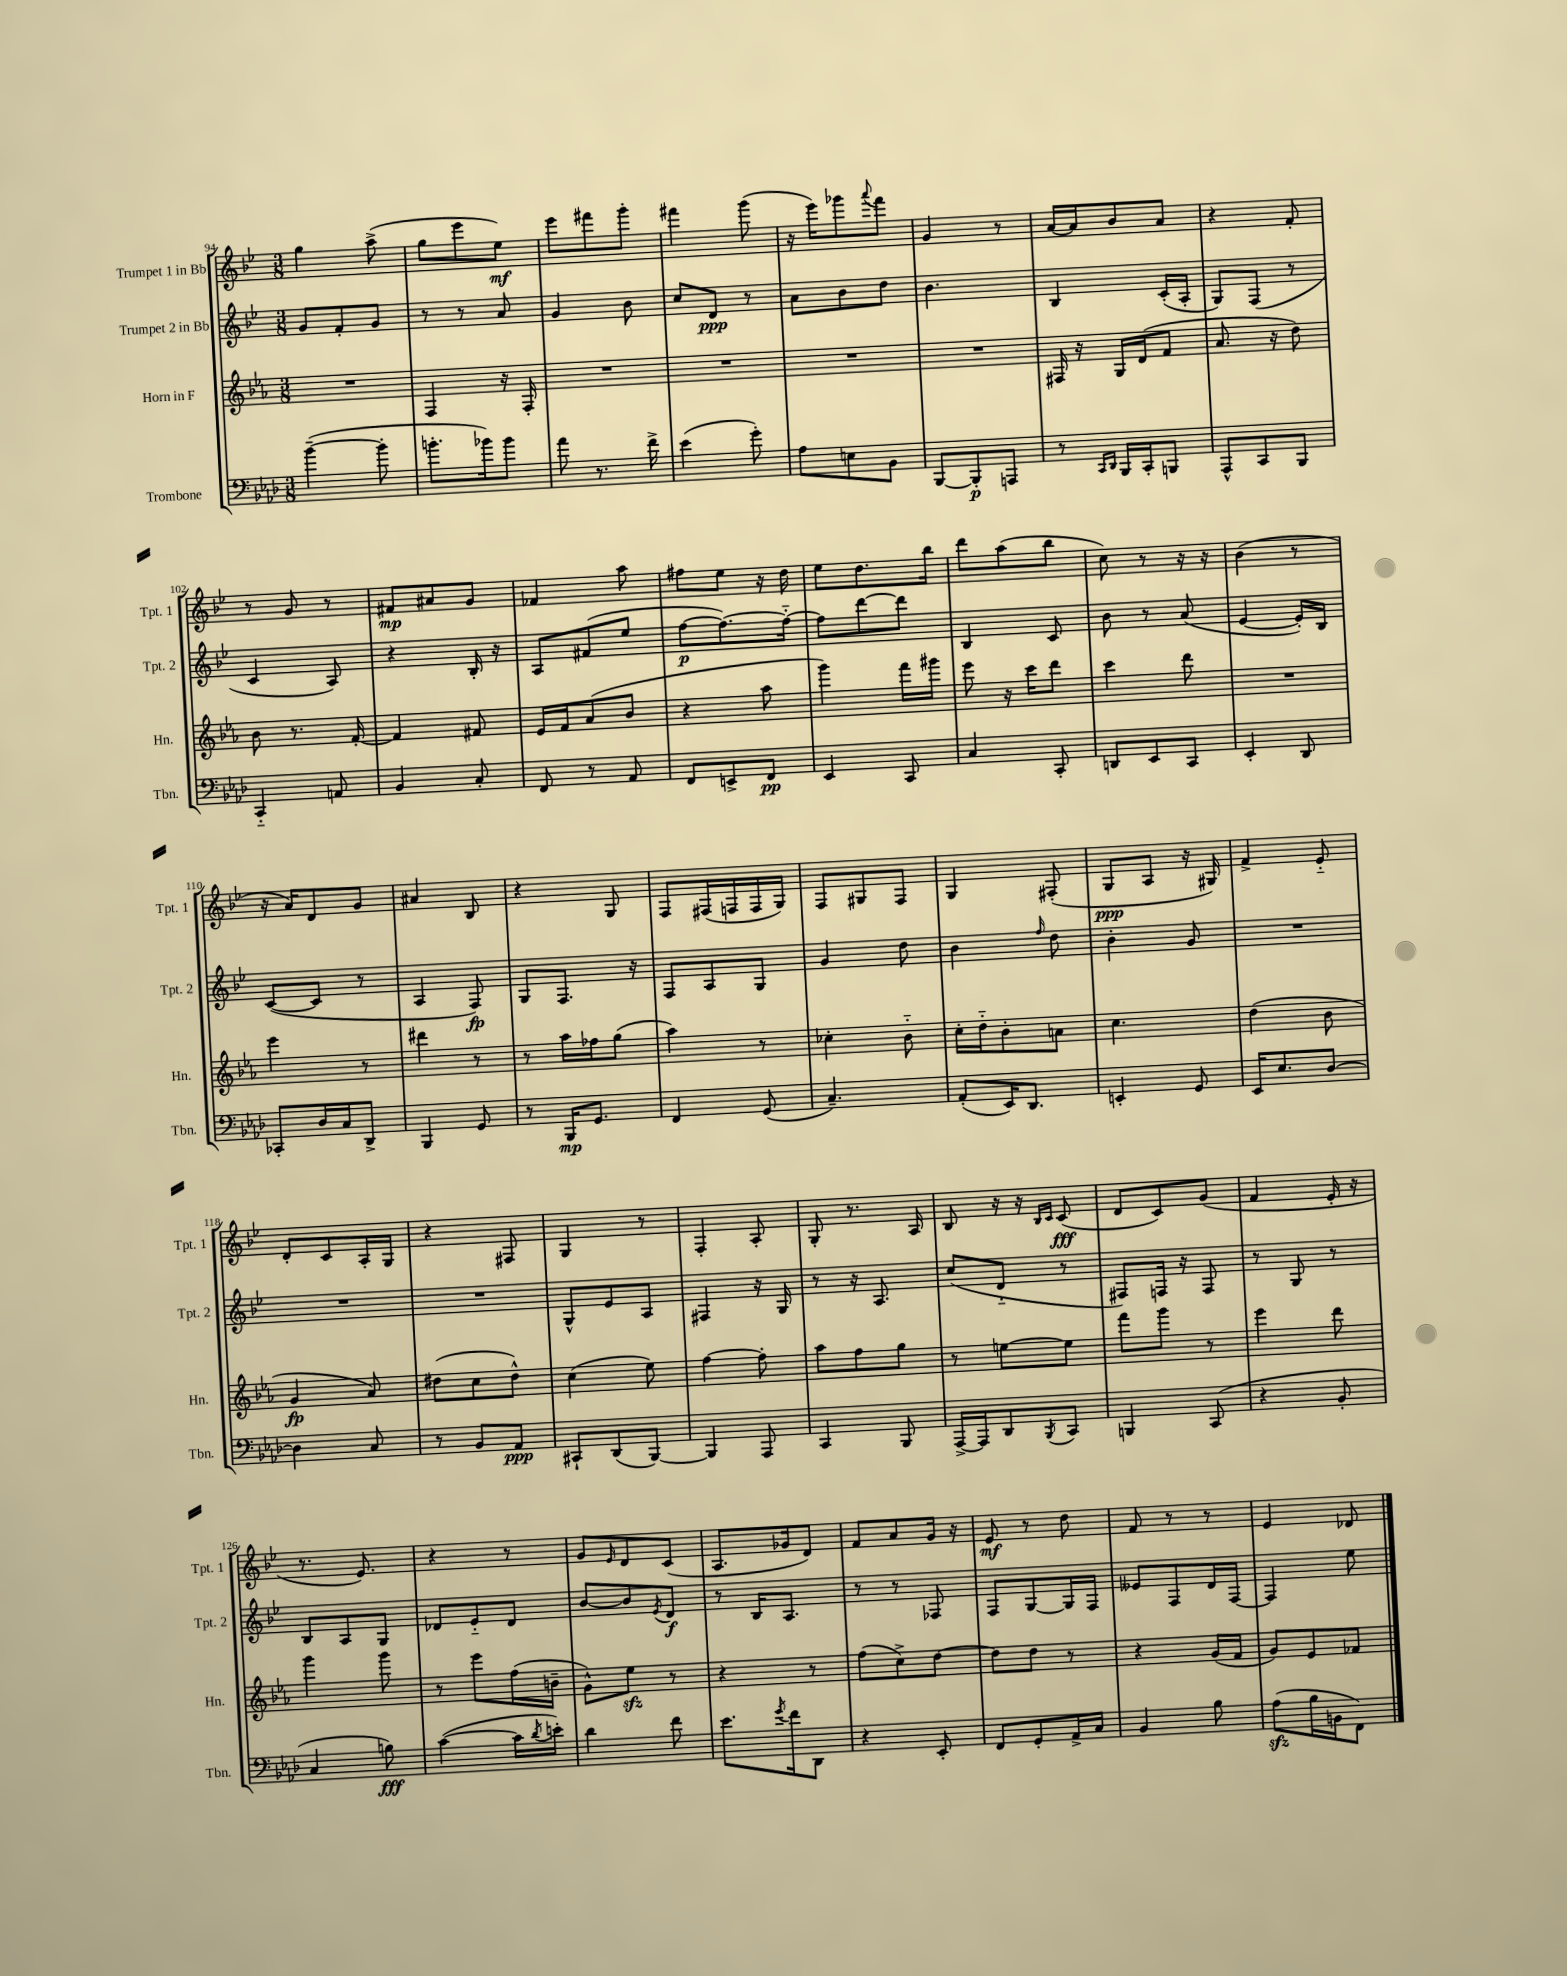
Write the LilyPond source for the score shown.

<<
\new StaffGroup <<
\new Staff = "s0" \with { instrumentName = "Trumpet 1 in Bb" shortInstrumentName = "Tpt. 1" } {
    \clef treble \key bes \major \numericTimeSignature \time 3/8
    g''4 a''8->( |
    g''8 ees'''8 ees''8\mf) |
    ees'''8 fis'''8 g'''8-. |
    fis'''4 g'''8( |
    r16 ees'''16) ges'''8 \appoggiatura { a'''8 } f'''8 |
    g'4 r8 |
    a'16~ a'16 bes'8 a'8 |
    r4 f'8-. |
    r8 g'8 r8 |
    fis'8\mp ais'8 g'8 |
    fes'4 a''8 |
    fis''8 ees''8 r16 d''16 |
    ees''8 d''8. bes''16 |
    d'''8 a''8( bes''8 |
    c''8) r8 r16 r16 |
    bes'4( r8 |
    r16 a'16) d'8 g'8 |
    ais'4 bes8 |
    r4 g8 |
    f8 fis16( f16 f16 g16) |
    f8 gis8 f8 |
    g4 fis8-.( |
    g8\ppp a8 r16 gis16) |
    f'4-> ees'8-_ |
    d'8-. c'8 a16-. g16 |
    r4 fis8 |
    g4 r8 |
    f4-. a8-. |
    g8-. r8. a16 |
    bes8 r16 r16 \grace { bes16 c'16 } c'8\fff( |
    d'8 c'8) g'8( |
    f'4 ees'16-. r16 |
    r8. ees'8.) |
    r4 r8 |
    g'8 \grace { ees'16 } d'8 c'8( |
    a8. ges'16 d'8) |
    f'8 a'8 g'16 r16 |
    ees'8\mf r8 d''8 |
    f'8 r8 r8 |
    ees'4 des'8 \bar "|." |
}
\new Staff = "s1" \with { instrumentName = "Trumpet 2 in Bb" shortInstrumentName = "Tpt. 2" } {
    \clef treble \key bes \major \numericTimeSignature \time 3/8
    g'8 f'8-. g'8 |
    r8 r8 a'8 |
    g'4 bes'8 |
    c''8 d'8\ppp r8 |
    a'8 bes'8 d''8 |
    bes'4. |
    bes4 c'16-.( a16-. |
    g8) f8( r8 |
    c'4 a8) |
    r4 bes16-. r16 |
    a8 fis'8( ees''8 |
    f''8~\p f''8.~) f''16~-_ |
    f''8 d'''8~ d'''8 |
    bes4 c'8 |
    bes'8 r8 a'8( |
    ees'4~ ees'16-.) bes16 |
    c'8~( c'8 r8 |
    a4 f8\fp) |
    g8 f8. r16 |
    f8 a8 g8 |
    g'4 d''8 |
    bes'4 \grace { f''16 } d''8 |
    bes'4-. g'8 |
    R4. |
    R4. |
    R4. |
    g8-^ ees'8 a8 |
    fis4 r16 g16 |
    r8 r16 a8. |
    c''8( d'8-_ r8 |
    fis8) f16 r16 f8 |
    r8 g8 r8 |
    bes8 a8 g8 |
    des'8 ees'8-_ des'8 |
    bes'8~ bes'8 \acciaccatura { ees'8 } d'8\f |
    r8 bes16 a8. |
    r8 r8 fes8 |
    f8 g8~ g16 f16 |
    eeses'8 f8 d'16 f16~ |
    f4 ees''8 \bar "|." |
}
\new Staff = "s2" \with { instrumentName = "Horn in F" shortInstrumentName = "Hn." } {
    \clef treble \key ees \major \numericTimeSignature \time 3/8
    R4. |
    f4 r16 f16-. |
    R4. |
    R4. |
    R4. |
    R4. |
    fis16 r16 g16 d'16( f'8 |
    aes'8. r16 d''8) |
    bes'8 r8. f'16~-. |
    f'4 fis'8 |
    ees'16 f'16 aes'8( bes'8 |
    r4 aes''8 |
    g'''4) f'''16 gis'''16 |
    ees'''8 r16 c'''16 d'''8 |
    c'''4 d'''8 |
    R4. |
    ees'''4 r8 |
    dis'''4 r8 |
    r8 aes''16 fes''16 g''8( |
    aes''4) r8 |
    ces''4-. bes'8-_ |
    c''16-. d''16-_ bes'8-. a'8 |
    c''4. |
    d''4( bes'8 |
    g'4\fp aes'8) |
    dis''8( c''8 dis''8-^) |
    c''4( ees''8) |
    f''4~ f''8-. |
    aes''8 f''8 g''8 |
    r8 e''8~ e''8 |
    f'''8 g'''8 r8 |
    ees'''4 d'''8 |
    g'''4 g'''8 |
    r8 ees'''8 f''16( b'16-- |
    g'8-^) ees''8\sfz r8 |
    r4 r8 |
    f''8( c''8->) d''8~ |
    d''8 d''8 r8 |
    r4 g'16( f'16 |
    g'8) ees'8 fes'8 \bar "|." |
}
\new Staff = "s3" \with { instrumentName = "Trombone" shortInstrumentName = "Tbn." } {
    \clef bass \key aes \major \numericTimeSignature \time 3/8
    bes'4~--( bes'8-. |
    b'8.-. bes'16) bes'8 |
    aes'8 r8. f'16-> |
    ees'4( g'8-.) |
    aes8 e8 bes,8 |
    bes,,8~ bes,,8-.\p a,,8 |
    r8 \grace { c,16 des,16 } bes,,16 c,16-. b,,8 |
    aes,,8-^ c,8 bes,,8 |
    c,4-_ a,8 |
    bes,4 c8-. |
    f,8 r8 aes,8 |
    f,8 e,8-> f,8\pp |
    ees,4 c,8 |
    c4 c,8-. |
    d,8 ees,8 c,8 |
    ees,4-. des,8 |
    ces,8-. des16 c16 des,8-> |
    bes,,4 g,8 |
    r8 bes,,16\mp g,8. |
    f,4 g,8( |
    c4.--) |
    aes,8-.( ees,16) des,8. |
    e,4-. g,8 |
    ees,16 ees8. des8~ |
    des4 c8 |
    r8 bes,8 aes,8\ppp |
    cis,8-! des,8( bes,,8~) |
    bes,,4 aes,,8 |
    c,4 bes,,8 |
    aes,,16~-> aes,,16 des,8 \acciaccatura { bes,,8 } c,8 |
    b,,4 c,8( |
    r4 bes,8-. |
    c4 b8\fff) |
    c'4~( c'16 \acciaccatura { des'8 } e'16-.) |
    des'4 f'8 |
    ees'8. \acciaccatura { g'8 } f'16 des,8 |
    r4 ees,8-. |
    f,8 g,8-. aes,16-> c16 |
    bes,4 bes8 |
    aes8\sfz( bes16 b,16 f,8) \bar "|." |
}
>>
>>
\layout { \context { \Score currentBarNumber = #94 } }
